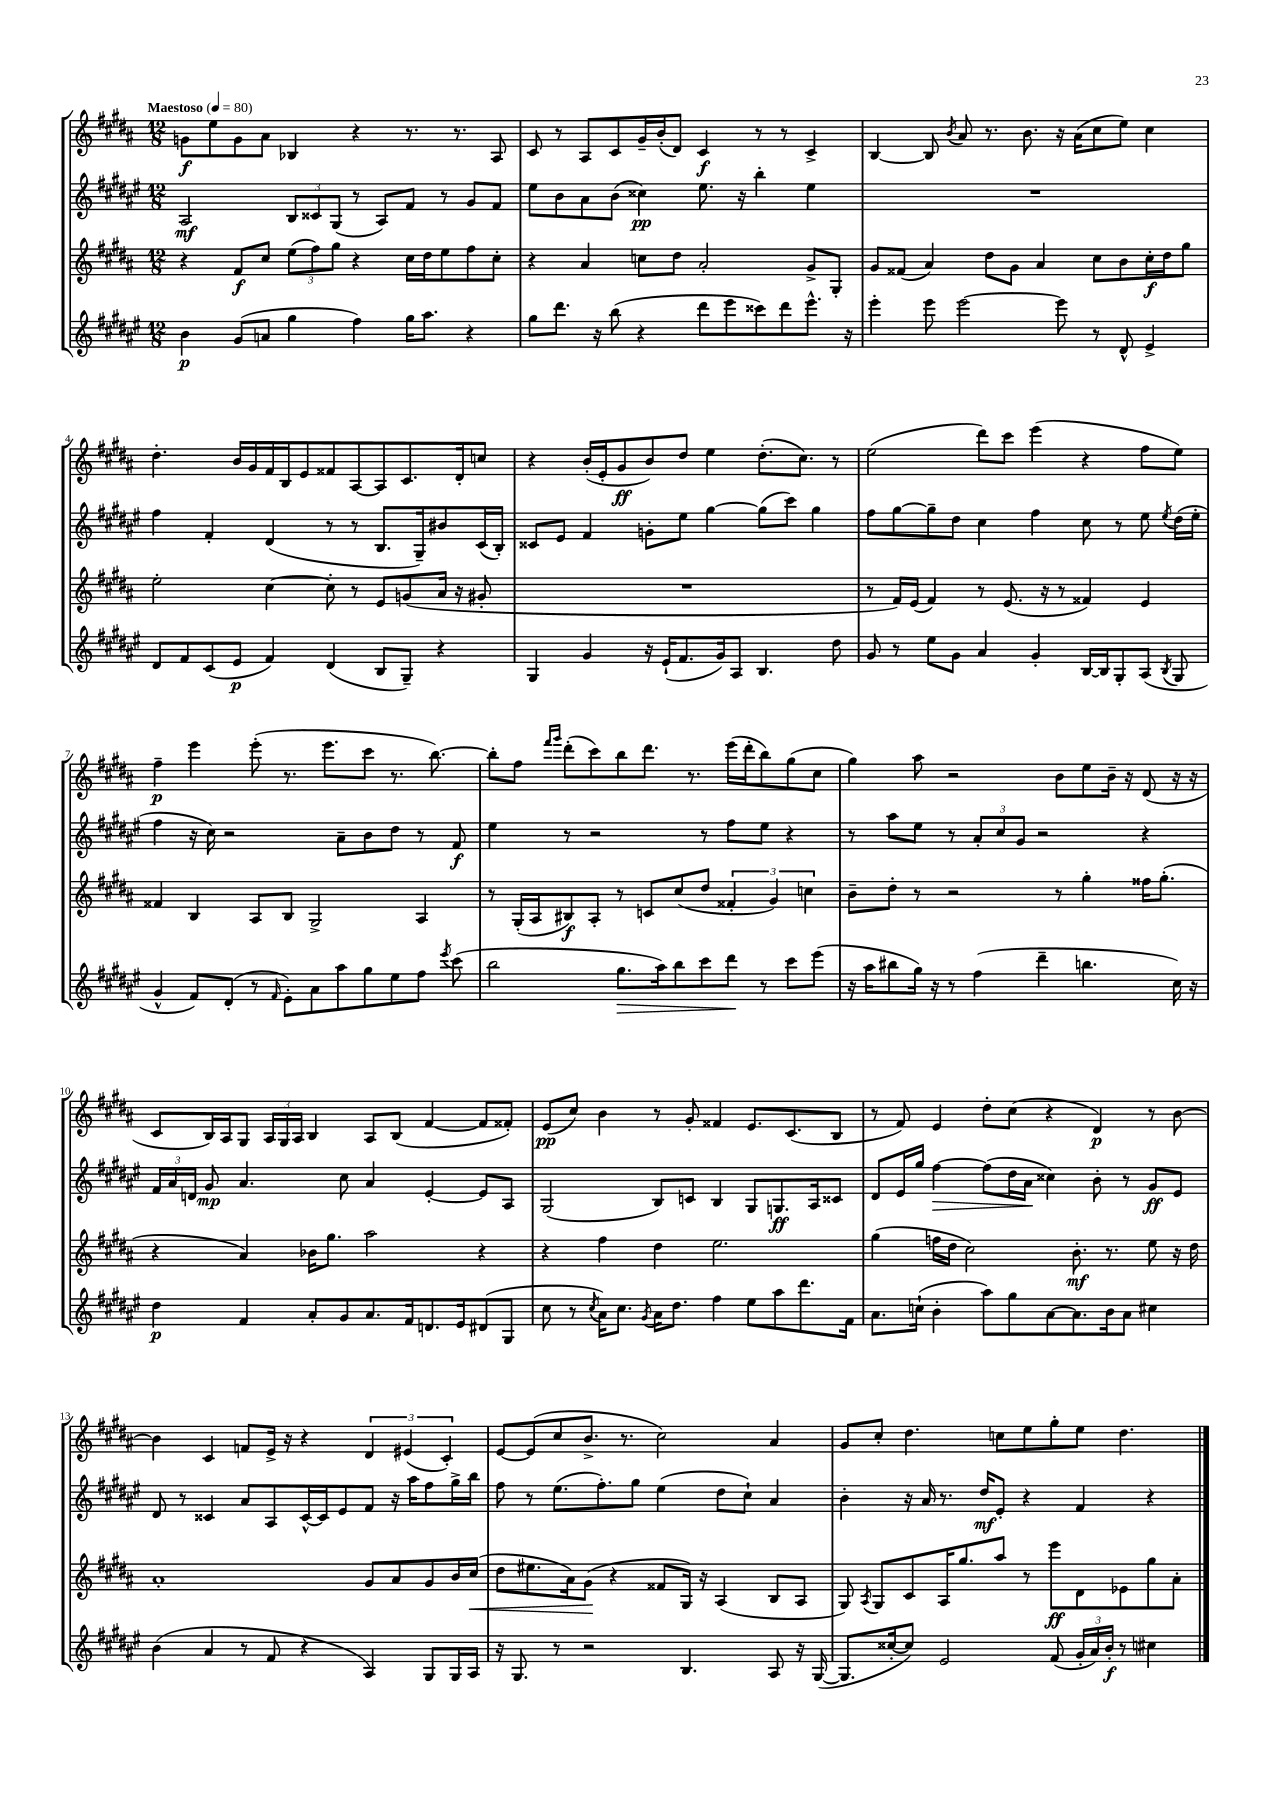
<<
\new StaffGroup <<
\new Staff = "s0" {
    \clef treble \key b \major \numericTimeSignature \time 12/8 \tempo "Maestoso" 4 = 80
    \autoBeamOff g'8[\f e''8 g'8 ais'8] bes4 r4 r8. r8. ais8 |
    cis'8 r8 ais8[ cis'8 gis'16-- b'16-.( dis'8]) cis'4\f r8 r8 cis'4-> |
    b4~ b8 \acciaccatura { b'8 } ais'8 r8. b'8. r16 ais'16[( cis''8 e''8]) cis''4 |
    dis''4.-. b'16[ gis'16 fis'16 b16 e'8 fisis'8 ais8~ ais8 cis'8. dis'16-. c''8] |
    r4 b'16[-.( e'16-. gis'8\ff b'8) dis''8] e''4 dis''8.[-.( cis''8.]) r8 |
    e''2( dis'''8[) cis'''8] e'''4( r4 fis''8[ e''8]) |
    fis''4--\p e'''4 e'''8-.( r8. e'''8.[ cis'''8] r8. b''8.~) |
    b''8[-. fis''8] \grace { fis'''16[ gis'''16] } dis'''8[-.( cis'''8) b''8 dis'''8.] r8. e'''16[( dis'''16-. b''8) gis''8( cis''8] |
    gis''4) ais''8 r2 b'8[ e''8 b'16]-- r16 dis'8( r16 r16 |
    cis'8[ b16) ais16 gis8] \tuplet 3/2 { ais16[ gis16 ais16] } b4 ais8[ b8]( fis'4~ fis'8[ fisis'8]-.) |
    e'8[\pp( cis''8]) b'4 r8 gis'8-. fisis'4 e'8.[ cis'8.( b8] |
    r8 fis'8) e'4 dis''8[-. cis''8]( r4 dis'4\p) r8 b'8~ |
    b'4 cis'4 f'8[ e'16]-> r16 r4 \tuplet 3/2 { dis'4 eis'4( cis'4-.) } |
    e'8[~ e'8( cis''8 b'8.]-> r8. cis''2) ais'4 |
    gis'8[ cis''8]-. dis''4. c''8[ e''8 gis''8-. e''8] dis''4. \bar "|." |
}
\new Staff = "s1" {
    \clef treble \key fis \major \numericTimeSignature \time 12/8
    \autoBeamOff ais2\mf \tuplet 3/2 { b8[ cisis'8 gis8]( } r8 ais8[) fis'8] r8 gis'8[ fis'8] |
    eis''8[ b'8 ais'8 b'8]( cisis''4\pp) eis''8. r16 b''4-. eis''4 |
    R1. |
    fis''4 fis'4-. dis'4( r8 r8 b8.[ gis16--) bis'8 cis'16( b16]-.) |
    cisis'8[ eis'8] fis'4 g'8[-. eis''8] gis''4~ gis''8[( cis'''8]) gis''4 |
    fis''8[ gis''8~ gis''8-- dis''8] cis''4 fis''4 cis''8 r8 eis''8 \acciaccatura { eis''8 } dis''16[( eis''16]-. |
    fis''4 r16 cis''16) r2 ais'8[-- b'8 dis''8] r8 fis'8\f |
    eis''4 r8 r2 r8 fis''8[ eis''8] r4 |
    r8 ais''8[ eis''8] r8 \tuplet 3/2 { ais'8[-. cis''8 gis'8] } r2 r4 |
    \tuplet 3/2 { fis'16[ ais'16 d'16] } gis'8\mp ais'4. cis''8 ais'4 eis'4~-. eis'8[ ais8] |
    gis2( b8[) c'8] b4 gis8[ g8.\ff ais16 cisis'8] |
    dis'8[ eis'16 gis''16] fis''4~\> fis''8[( dis''16 ais'16]\! cisis''4) b'8-. r8 gis'8[\ff eis'8] |
    dis'8 r8 cisis'4 ais'8[ ais8 cisis'16~-^ cisis'16 eis'8 fis'8] r16 ais''16[ fis''8 gis''16-> b''16] |
    fis''8 r8 eis''8.[( fis''8.-.) gis''8] eis''4( dis''8[ cis''8]-!) ais'4 |
    b'4-. r16 ais'16 r8. dis''16[\mf eis'8]-. r4 fis'4 r4 \bar "|." |
}
\new Staff = "s2" {
    \clef treble \key b \major \numericTimeSignature \time 12/8
    \autoBeamOff r4 fis'8[\f cis''8] \tuplet 3/2 { e''8[( fis''8) gis''8] } r4 cis''16[ dis''16 e''8 fis''8 cis''8]-. |
    r4 ais'4 c''8[ dis''8] ais'2-. gis'8[-> gis8]-. |
    gis'8[ fisis'8]( ais'4) dis''8[ gis'8] ais'4 cis''8[ b'8 cis''16-.\f dis''16 gis''8] |
    e''2-. cis''4~ cis''8-. r8 e'8[ g'8( ais'16] r16 gis'8-. |
    R1. |
    r8 fis'16[) e'16]( fis'4) r8 e'8.( r16 r8 fisis'4) e'4 |
    fisis'4 b4 ais8[ b8] gis2-> ais4 |
    r8 gis16[-.( ais16 bis8\f) ais8]-. r8 c'8[ cis''8( dis''8] \tuplet 3/2 { fisis'4-. gis'4) c''4 } |
    b'8[-- dis''8]-. r8 r2 r8 gis''4-. fisis''16[ gis''8.]-.( |
    r4 ais'4) bes'16[ gis''8.] ais''2 r4 |
    r4 fis''4 dis''4 e''2. |
    gis''4( f''16[ dis''16] cis''2) b'8.-.\mf r8. e''8 r16 dis''16 |
    ais'1-. gis'8[ ais'8 gis'8 b'16 cis''16]\<( |
    dis''8[ eis''8. ais'16) gis'8]\!( r4 fisis'8[ gis16]) r16 ais4( b8[ ais8] |
    gis8) \acciaccatura { ais8 } gis8[ cis'8 ais16 gis''8. ais''8] r8 e'''8[\ff dis'8 ees'8 gis''8 ais'8]-. \bar "|." |
}
\new Staff = "s3" {
    \clef treble \key fis \major \numericTimeSignature \time 12/8
    \autoBeamOff b'4\p gis'8[( a'8] gis''4 fis''4) gis''16[ ais''8.] r4 |
    gis''8[ dis'''8.] r16 b''8( r4 dis'''8[ eis'''8 cisis'''8) dis'''8 eis'''8.]-^ r16 |
    eis'''4-. eis'''8 eis'''2~ eis'''8 r8 dis'8-^ eis'4-> |
    dis'8[ fis'8 cis'8( eis'8]\p fis'4) dis'4( b8[ gis8]--) r4 |
    gis4 gis'4 r16 eis'16[-!( fis'8. gis'16) ais8] b4. dis''8 |
    gis'8 r8 eis''8[ gis'8] ais'4 gis'4-. b16[~ b16 gis8-. ais8]( \acciaccatura { b8 } gis8 |
    gis'4-^ fis'8[) dis'8]-.( r8 \grace { fis'16 } eis'8[-.) ais'8 ais''8 gis''8 eis''8 fis''8] \acciaccatura { eis'''8 } cis'''8( |
    b''2 gis''8.[\> ais''16) b''8 cis'''8 dis'''8]\! r8 cis'''8[ eis'''8]( |
    r16 ais''16[ bis''8 gis''16]) r16 r8 fis''4( dis'''4-- b''4. cis''16) r16 |
    dis''4\p fis'4 ais'8[-. gis'8 ais'8. fis'16 d'8. eis'16 dis'8( gis8] |
    cis''8 r8 \acciaccatura { cis''8 } ais'16[) cis''8.] \acciaccatura { gis'8 } ais'16[ dis''8.] fis''4 eis''8[ ais''8 dis'''8. fis'16] |
    ais'8.[ c''16]-!( b'4-. ais''8[) gis''8 ais'8~ ais'8. b'16 ais'8] cis''4 |
    b'4( ais'4 r8 fis'8 r4 ais4) gis8[ gis16 ais16] |
    r16 gis8. r8 r2 b4. ais8 r16 gis16~( |
    gis8.[ cisis''16~-. cisis''8]) eis'2 fis'8( \tuplet 3/2 { gis'16[-. ais'16) b'16]-.\f } r8 cis''4 \bar "|." |
}
>>
>>
